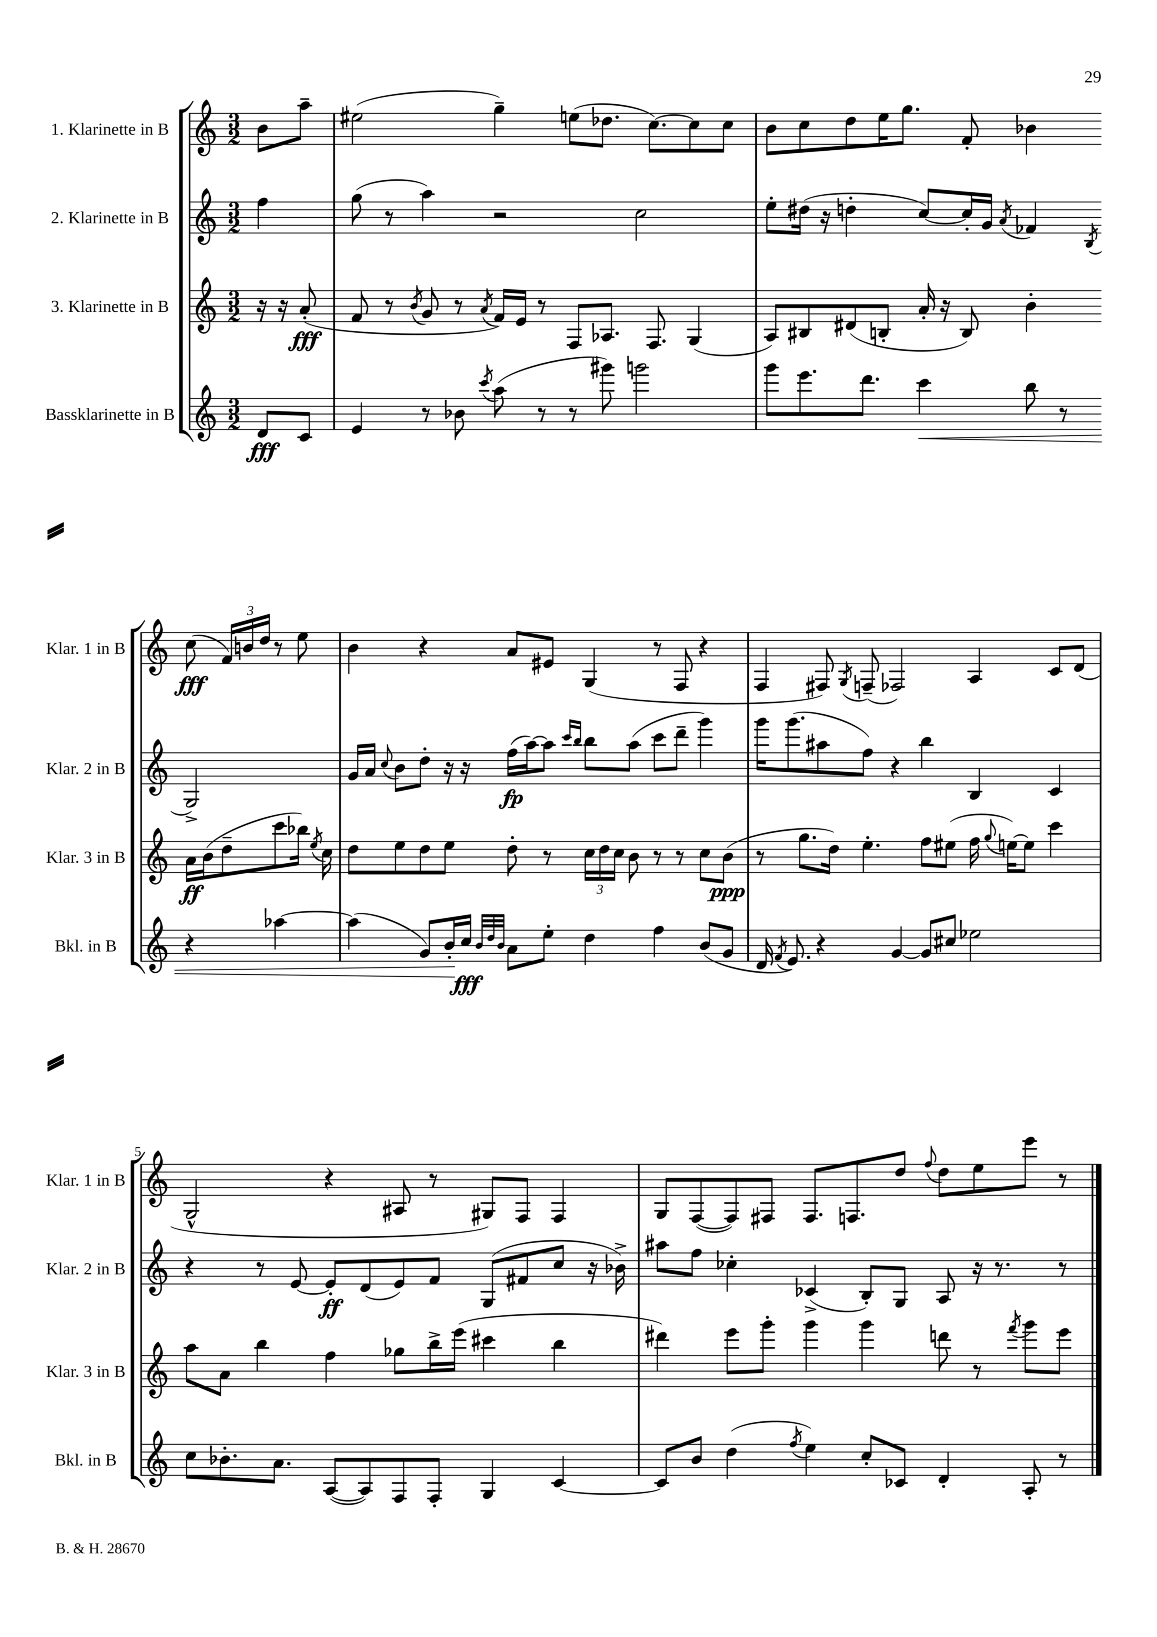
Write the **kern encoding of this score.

**kern	**dynam	**kern	**dynam	**kern	**dynam	**kern	**dynam
*part4	*part4	*part3	*part3	*part2	*part2	*part1	*part1
*staff4	*staff4	*staff3	*staff3	*staff2	*staff2	*staff1	*staff1
*I"Bassklarinette in B	*	*I"3. Klarinette in B	*	*I"2. Klarinette in B	*	*I"1. Klarinette in B	*
*I'Bkl. in B	*	*I'Klar. 3 in B	*	*I'Klar. 2 in B	*	*I'Klar. 1 in B	*
*clefG2	*	*clefG2	*	*clefG2	*	*clefG2	*
*k[]	*	*k[]	*	*k[]	*	*k[]	*
*M3/2	*	*M3/2	*	*M3/2	*	*M3/2	*
=	=	=	=	=	=	=	=
8d/L	fff	16r	.	4ff\	.	8b\L	.
.	.	16r	.	.	.	.	.
8c/J	.	(8a'/	fff	.	.	8aa~\J	.
=1	=1	=1	=1	=1	=1	=1	=1
4e/	.	8f/	.	(8gg\	.	(2ee#X\	.
.	.	8r	.	8r	.	.	.
.	.	8qb/	.	.	.	.	.
8r	.	8g/	.	4aa\)	.	.	.
8b-X\	.	8r	.	.	.	.	.
8qccc/	.	8qa/	.	.	.	.	.
(8aa\	.	16f/LL)	.	2r	.	4gg~\)	.
.	.	16e/JJ	.	.	.	.	.
8r	.	8r	.	.	.	.	.
8r	.	8F/L	.	.	.	(8een\L	.
8ggg#X\)	.	8.A-X/J	.	.	.	8.dd-X\J	.
2gggn\	.	.	.	2cc\	.	.	.
.	.	8.F/	.	.	.	[8.cc\L)	.
.	.	(4G/	.	.	.	8cc\]	.
.	.	.	.	.	.	8cc\J	.
=2	=2	=2	=2	=2	=2	=2	=2
8ggg\L	.	8A/L)	.	8ee'\L	.	8b\L	.
8.eee\	.	8B#X/	.	(16dd#X\Jk	.	8cc\	.
.	.	.	.	16r	.	.	.
.	.	(8d#X/	.	4ddn'\	.	8dd\	.
8.ddd\J	.	.	.	.	.	.	.
.	.	8Bn'/J	.	.	.	16ee\K	.
.	.	.	.	.	.	8.gg\J	.
!	!LO:HP:b	!	!	!	!	!	!
4ccc\	<	16a'/	.	[8cc/L)	.	.	.
.	.	16r	.	.	.	.	.
.	.	8B/)	.	16cc'/L]	.	8f'/	.
.	.	.	.	16g/JJ	.	.	.
.	.	.	.	8qa/	.	.	.
8bb\	.	4b'\	.	4f-X/	.	4b-X\	.
8r	.	.	.	.	.	.	.
.	.	.	.	8qB/	.	.	.
4r	.	16a\LL	ff	2G^/	.	(8cc\	fff
.	.	(16b\J	.	.	.	.	.
.	.	8dd~\	.	.	.	24f/LL)	.
.	.	.	.	.	.	24bn/	.
.	.	.	.	.	.	24dd/JJ	.
[4aa-X\	.	8ccc\	.	.	.	8r	.
.	.	16bb-X\Jk)	.	.	.	8ee\	.
.	.	8qee/	.	.	.	.	.
.	.	16cc\	.	.	.	.	.
!!LO:LB:g=z
=3	=3	=3	=3	=3	=3	=3	=3
(4aa-X\]	.	8dd\L	.	16g/LL	.	4b\	.
.	.	.	.	16a/JJ	.	.	.
.	.	.	.	8qqcc/	.	.	.
.	.	8ee\	.	8b\L	.	.	.
8g/L)	.	8dd\	.	8dd'\J	.	4r	.
16b'/L	.	8ee\J	.	16r	.	.	.
16cc/JJ	[ fff	.	.	16r	.	.	.
32qqb/LLL	.	.	.	.	.	.	.
32qqdd/	.	.	.	.	.	.	.
32qqb/JJJ	.	.	.	.	.	.	.
8a\L	.	8dd'\	.	(16ff\LL	fp	8a/L	.
.	.	.	.	[16aa\J)	.	.	.
8ee'\J	.	8r	.	8aa\J]	.	8e#X/J	.
.	.	.	.	16qqccc/LL	.	.	.
.	.	.	.	16qqbb/JJ	.	.	.
4dd\	.	24cc\LL	.	8bb\L	.	(4G/	.
.	.	24dd\	.	.	.	.	.
.	.	24cc\JJ	.	.	.	.	.
.	.	8b\	.	(8aa\J	.	.	.
4ff\	.	8r	.	8ccc\L	.	8r	.
.	.	8r	.	8ddd~\J	.	8F/	.
(8b/L	.	8cc\L	.	4ggg\)	.	4r	.
8g/J	.	(8b\J	ppp	.	.	.	.
=4	=4	=4	=4	=4	=4	=4	=4
16d/	.	8r	.	16ggg\KL	.	4F/	.
8qf/	.	.	.	.	.	.	.
8.e/)	.	.	.	(8.ggg\	.	.	.
.	.	8.gg\L	.	.	.	.	.
4r	.	.	.	8aa#X\	.	8F#X/)	.
.	.	16dd\Jk)	.	.	.	.	.
.	.	.	.	.	.	8qG/	.
.	.	4.ee'\	.	8ff\J)	.	(8Fn~/	.
[4g/	.	.	.	4r	.	2F-X/)	.
8g/L]	.	8ff\L	.	4bb\	.	.	.
8cc#X/J	.	(8ee#X\J	.	.	.	.	.
2ee-X\	.	16ff\	.	4B/	.	4A/	.
.	.	8qqgg/	.	.	.	.	.
.	.	[16een\KL)	.	.	.	.	.
.	.	8ee\J]	.	.	.	.	.
.	.	4ccc\	.	4c/	.	8c/L	.
.	.	.	.	.	.	(8d/J	.
!!LO:LB:g=z
=5	=5	=5	=5	=5	=5	=5	=5
8cc\L	.	8aa\L	.	4r	.	2G^^/	.
8.b-X'\	.	8a\J	.	.	.	.	.
.	.	4bb\	.	8r	.	.	.
8.a\J	.	.	.	.	.	.	.
.	.	.	.	[8e/	.	.	.
([8A/L	.	4ff\	.	8e'/L]	ff	4r	.
8A/])	.	.	.	(8d/	.	.	.
8F/	.	8gg-X\L	.	8e/)	.	8A#X/	.
8F'/J	.	16bb^\L	.	8f/J	.	8r	.
.	.	(16eee\JJ	.	.	.	.	.
4G/	.	4ccc#X\	.	(8G/L	.	8G#X/L)	.
.	.	.	.	8f#X/	.	8F/J	.
[4c/	.	4bb\	.	8cc/J	.	4F/	.
.	.	.	.	16r	.	.	.
.	.	.	.	16b-X^\)	.	.	.
=6	=6	=6	=6	=6	=6	=6	=6
8c/L]	.	4ddd#X\)	.	8aa#X\L	.	8G/L	.
8b/J	.	.	.	8ff\J	.	([8F/	.
(4dd\	.	8eee\L	.	4cc-X'\	.	8F/])	.
.	.	8ggg'\J	.	.	.	8F#X/J	.
8qff/	.	.	.	.	.	.	.
4ee\)	.	4ggg\	.	(4c-X^/	.	8.F#/L	.
.	.	.	.	.	.	8.Fn/	.
8cc'/L	.	4ggg\	.	8B'/L)	.	.	.
8c-X/J	.	.	.	8G/J	.	8dd/J	.
.	.	.	.	.	.	8qqff/	.
4d'/	.	8dddn\	.	8A/	.	8dd\L	.
.	.	8r	.	16r	.	8ee\	.
.	.	.	.	8.r	.	.	.
.	.	8qfff/	.	.	.	.	.
8A'/	.	8ggg\L	.	.	.	8eee\J	.
8r	.	8eee\J	.	8r	.	8r	.
==	==	==	==	==	==	==	==
*-	*-	*-	*-	*-	*-	*-	*-
